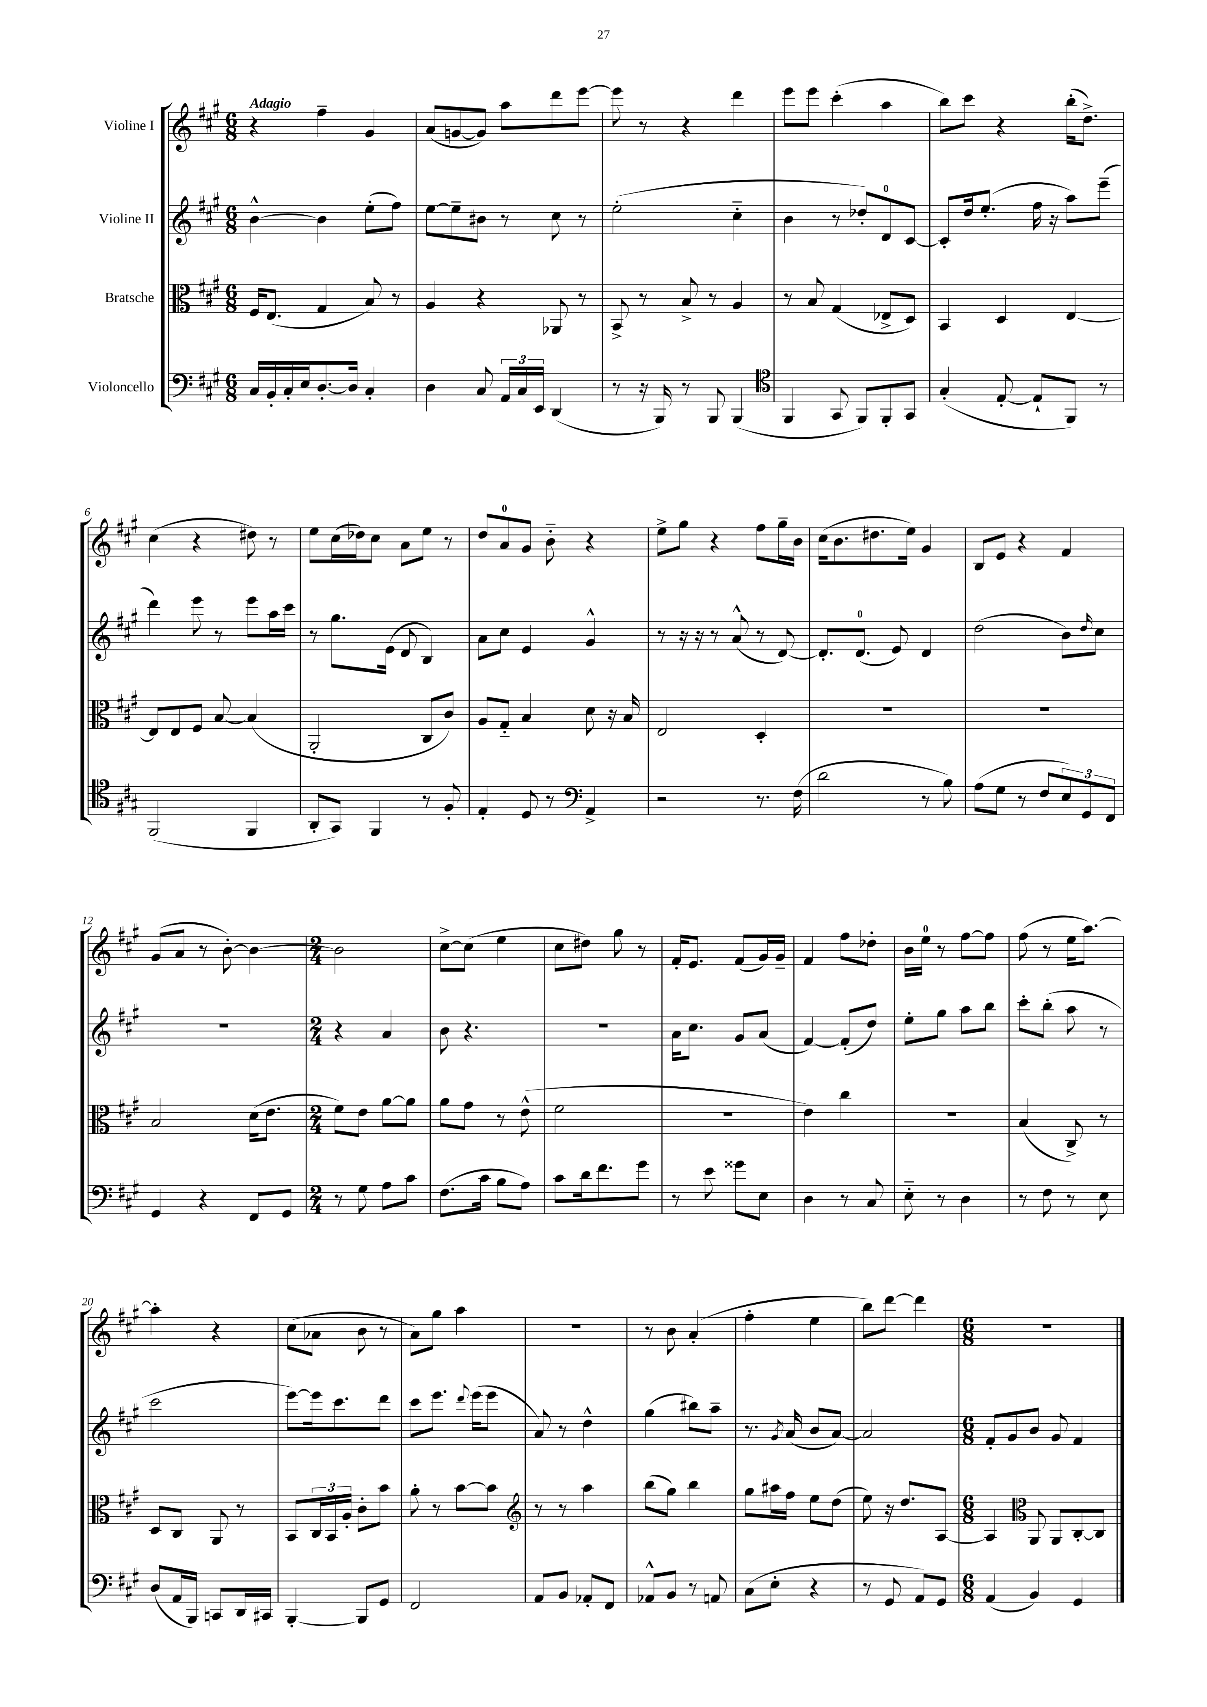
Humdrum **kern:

**kern	**kern	**kern	**kern
*part4	*part3	*part2	*part1
*staff4	*staff3	*staff2	*staff1
*I"Violoncello	*I"Bratsche	*I"Violine II	*I"Violine I
*clefF4	*clefC3	*clefG2	*clefG2
*k[f#c#g#]	*k[f#c#g#]	*k[f#c#g#]	*k[f#c#g#]
*M6/8	*M6/8	*M6/8	*M6/8
=1	=1	=1	=1
!	!	!	!LO:TX:a:B:t=Adagio
16C#/LL	16F#/KL	[4b^^\	4r
16BB'/	(8.E/J	.	.
16C#'/	.	.	.
16E/J	.	.	.
[8.D'/	4G#/	4b\]	4ff#~\
16D/Jk]	.	.	.
4C#'/	8B/)	(8ee'\L	4g#/
.	8r	8ff#\J)	.
=2	=2	=2	=2
4D\	4A/	[8ee\L	(8a/L
.	.	8ee~\]	[8gn/
8C#/	4r	8b#X\J	8g/J])
24AA/LL	.	8r	8aa\L
24C#/	.	.	.
24EE/JJ	.	.	.
(4DD/	8AA-X/	8cc#\	8ddd\
.	8r	8r	[8eee\J
=3	=3	=3	=3
8r	8BB^/	(2ee'\	8eee\]
16r	8r	.	8r
16BBB/)	.	.	.
8r	8B^/	.	4r
8BBB/	8r	.	.
(4BBB/	4A/	4cc#\	4ddd\
=4	=4	=4	=4
*clefC4	*	*	*
4FF#/	8r	4b\	8eee\L
.	8B/	.	8eee\J
8GG#/	(4G#/	8r	(4ccc#'\
8FF#/L)	.	8dd-X'/L)	.
8FF#'/	8E-X^/L	8d/	4aa\
8GG#/J	8D/J)	[8c#/J	.
=5	=5	=5	=5
(4G#'/	4BB/	8c#'/L]	8bb\L)
.	.	16dd/k	8ccc#\J
.	.	(8.ee'/J	.
[8E'/	4D/	.	4r
8E`/L]	.	16ff#\	.
.	.	16r	.
8FF#/J)	[4E/	8aa\L)	(16bb'\KL
.	.	.	8.dd^\J)
8r	.	(8eee~\J	.
!!LO:LB:g=z
=6	=6	=6	=6
(2FF#/	8E/L]	4ddd\)	(4cc#\
.	8E/	.	.
.	8F#/J	8eee\	4r
.	[8B/	8r	.
4FF#/	(4B/]	8eee\L	8dd#X\)
.	.	16aa\L	8r
.	.	16ccc#\JJ	.
=7	=7	=7	=7
8AA'/L	2AA'/	8r	8ee\L
8GG#/J)	.	8.gg#\L	(16cc#\L
.	.	.	16dd-X\J)
4FF#/	.	.	8cc#\J
.	.	(16e\Jk	.
.	.	8d/	8a\L
8r	8C#/L	4B/)	8ee\J
8F#'/	8c#/J)	.	8r
=8	=8	=8	=8
4E'/	8A/L	8a\L	8dd/L
.	8G#/J	8cc#\J	8a/
8D/	4B/	4e/	8g#/J
8r	.	.	8b\
*clefF4	*	*	*
4AA^/	8d\	4g#^^/	4r
.	16r	.	.
.	16B/	.	.
=9	=9	=9	=9
2r	2E/	8r	8ee^\L
.	.	16r	8gg#\J
.	.	16r	.
.	.	8r	4r
.	.	(8a^^/	.
8.r	4D'/	8r	8ff#\L
.	.	[8d/)	16gg#~\L
(16F#\	.	.	16b\JJ
=10	=10	=10	=10
2d\	2.r	8.d'/L]	(16cc#\KL
.	.	.	8.b\
.	.	(8.d/J	.
.	.	.	8.dd#X\
.	.	8e/)	.
.	.	.	16ee\Jk)
8r	.	4d/	4g#/
8B\)	.	.	.
=11	=11	=11	=11
(8A\L	2.r	(2dd\	8B/L
8G#\J	.	.	8e/J
8r	.	.	4r
8F#/L	.	.	.
12E/)	.	8b\L)	4f#/
12GG#/	.	.	.
.	.	16qqdd/	.
.	.	8cc#\J	.
12FF#/J	.	.	.
!!LO:LB:g=z
=12	=12	=12	=12
4GG#/	2B/	2.r	(8g#/L
.	.	.	8a/J
4r	.	.	8r
.	.	.	[8b'\)
8FF#/L	(16d\KL	.	4b\_
.	8.e\J	.	.
8GG#/J	.	.	.
=13	=13	=13	=13
*M2/4	*M2/4	*M2/4	*M2/4
8r	8f#\L)	4r	2b\]
8G#\	8e\J	.	.
8A\L	[8a\L	4a/	.
8c#\J	8a\J]	.	.
=14	=14	=14	=14
(8.F#\L	8a\L	8b\	[8cc#^\L
.	8g#\J	4.r	(8cc#\J]
16c#\Jk	.	.	.
8B\L	8r	.	4ee\
8A\J)	(8e^^\	.	.
=15	=15	=15	=15
8c#\L	2f#\	2r	8cc#\L
16d\k	.	.	8dd#X\J)
8.f#\	.	.	.
.	.	.	8gg#\
8g#\J	.	.	8r
=16	=16	=16	=16
8r	2r	16a\KL	16f#'/KL
.	.	8.cc#\J	8.e/J
8e\	.	.	.
8g##X\L	.	8g#/L	(8f#/L
8E\J	.	(8a/J	16g#/L)
.	.	.	16g#~/JJ
=17	=17	=17	=17
4D\	4e\)	[4f#/)	4f#/
8r	4cc#\	(8f#'/L]	8ff#\L
8C#/	.	8dd/J)	8dd-X'\J
=18	=18	=18	=18
8E\	2r	8ee'\L	16b\LL
.	.	.	16ee\JJ
8r	.	8gg#\J	8r
4D\	.	8aa\L	[8ff#\L
.	.	8bb\J	8ff#\J]
=19	=19	=19	=19
8r	(4B/	8ccc#'\L	(8ff#\
8F#\	.	(8bb'\J	8r
8r	8C#^/)	8aa\	16ee\KL
.	.	.	[8.aa\J)
8E\	8r	8r	.
!!LO:LB:g=z
=20	=20	=20	=20
(8D/L	8D/L	2ccc#\	4aa'\]
16AA/L	8C#/J	.	.
16BBB/JJ)	.	.	.
8CCn/L	8AA/	.	4r
16DD/L	8r	.	.
16CC#X/JJ	.	.	.
=21	=21	=21	=21
[4BBB'/	8BB/L	[8eee\L)	(8cc#\L
.	24C#/L	16eee\k]	8a-X\J
.	24BB/	.	.
.	.	8.ccc#\	.
.	24A'/JJ	.	.
8BBB/L]	8c#'\L	.	8b\
8GG#/J	8b\J	8ddd\J	8r
=22	=22	=22	=22
2FF#/	8a'\	8ccc#\L	8a\L)
.	8r	8.eee\J	8gg#\J
.	[8b\L	.	4aa\
.	.	8qqddd/	.
.	.	(16eee\KL	.
.	8b\J]	8eee\J	.
=23	=23	=23	=23
*	*clefG2	*	*
8AA/L	8r	8a/)	2r
8BB/J	8r	8r	.
8AA-X'/L	4aa\	4dd^^\	.
8FF#/J	.	.	.
=24	=24	=24	=24
8AA-X^^/L	(8bb\L	(4gg#\	8r
8BB/J	8gg#\J)	.	8b\
8r	4bb\	8bb#X\L)	(4a'/
8AAn/	.	8aa~\J	.
=25	=25	=25	=25
(8C#\L	8gg#\L	8.r	4ff#'\
8E'\J	16aa#X\L	.	.
.	.	8qg#/	.
.	16ff#\JJ	(16a/	.
4r	8ee\L	8b/L	4ee\
.	(8dd\J	[8a/J)	.
=26	=26	=26	=26
8r	8ee\)	2a/]	8bb\L)
8GG#/	16r	.	[8ddd\J
.	8.dd/L	.	.
8AA/L)	.	.	4ddd\]
8GG#/J	[8A/J	.	.
=27	=27	=27	=27
*M6/8	*M6/8	*M6/8	*M6/8
(4AA/	4A/]	8f#'/L	2.r
.	.	8g#/	.
*	*clefC3	*	*
4BB/)	8AA/	8b/J	.
.	8AA/L	8g#/	.
4GG#/	[8C#'/	4f#/	.
.	8C#/J]	.	.
==	==	==	==
*-	*-	*-	*-
